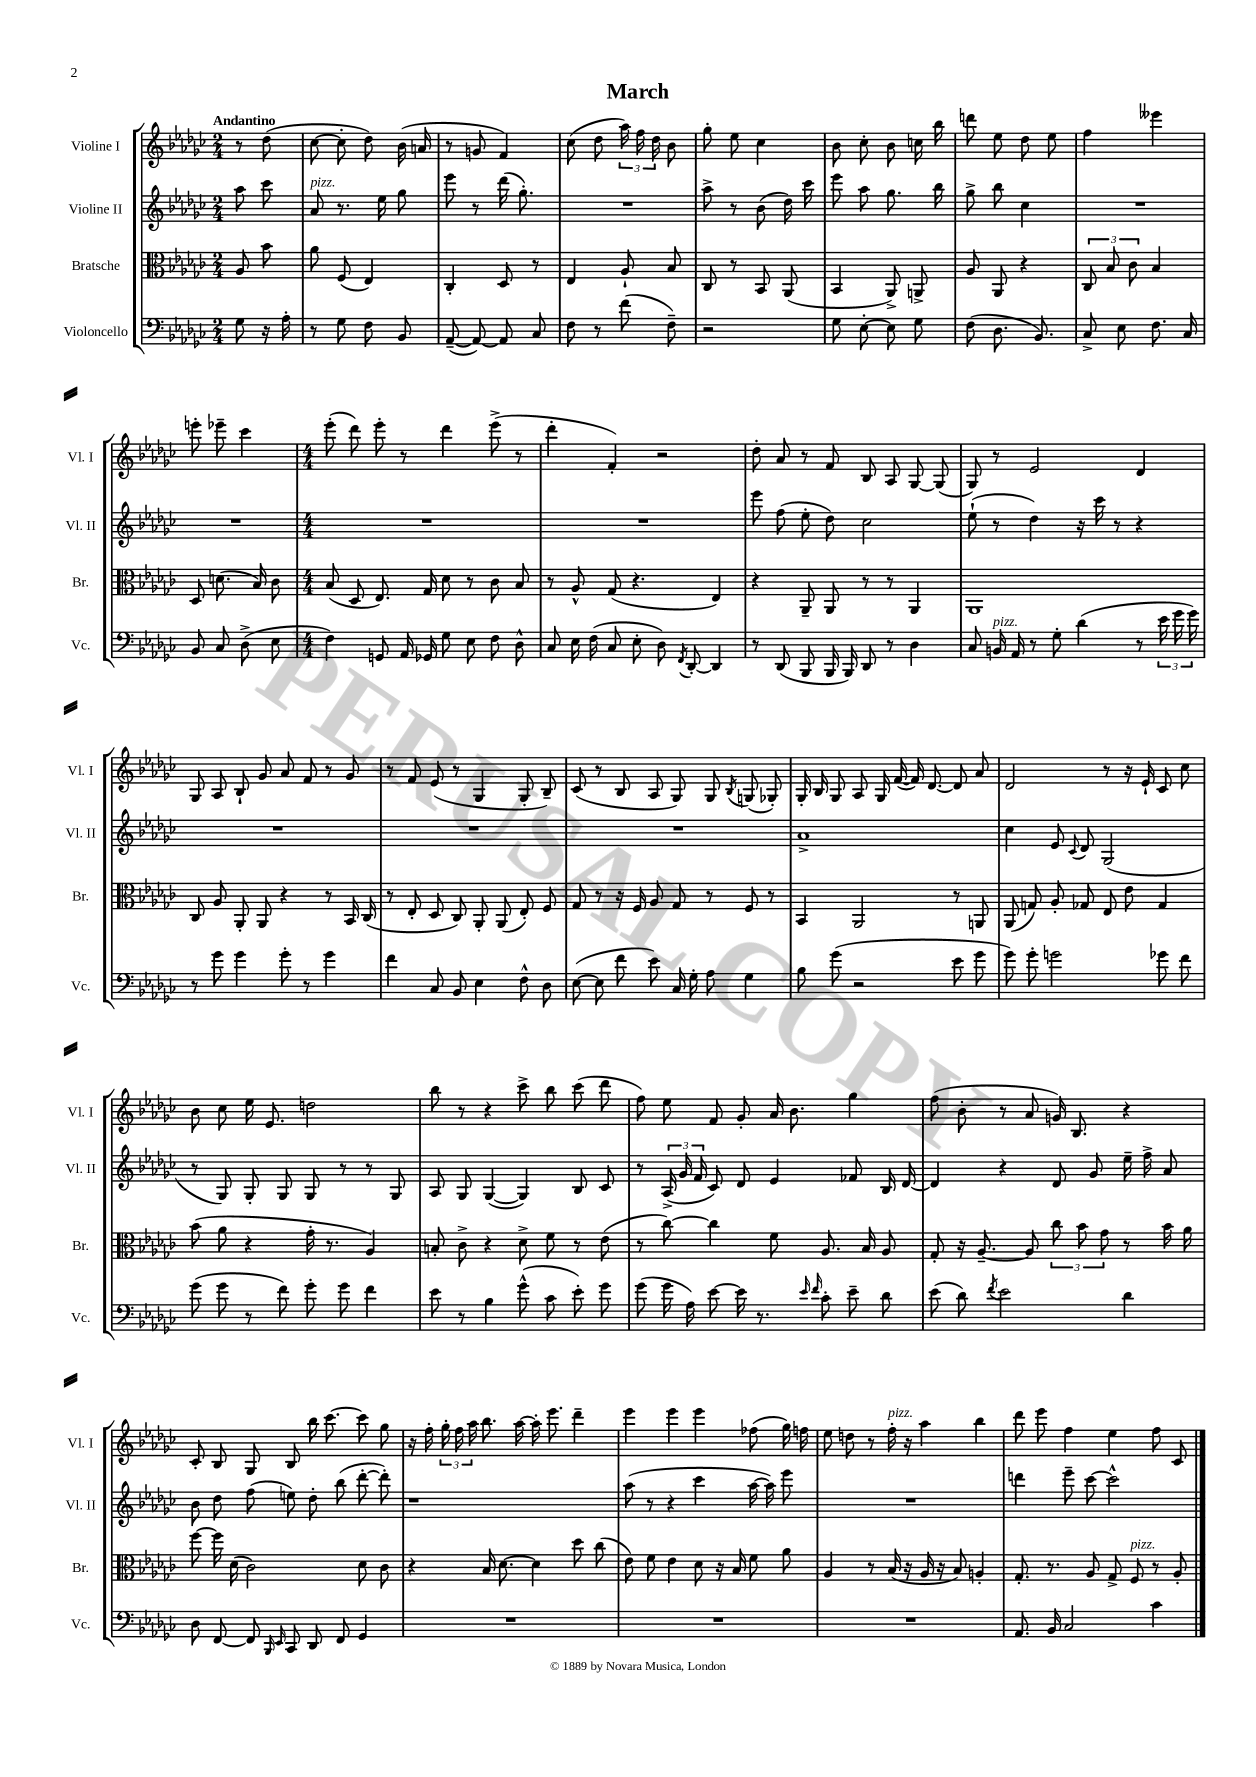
\header { title = "March" }
<<
\new StaffGroup <<
\new Staff = "s0" \with { instrumentName = "Violine I" shortInstrumentName = "Vl. I" } {
    \clef treble \key ges \major \numericTimeSignature \time 2/4 \partial 4 \tempo "Andantino"
    \autoBeamOff r8 des''8( |
    ces''8~ ces''8-. des''8) bes'16( a'16 |
    r8 g'8 f'4) |
    ces''8( des''8 \tuplet 3/2 { aes''16) f''16 des''16 } bes'8 |
    ges''8-. ees''8 ces''4 |
    bes'8 ces''8-. bes'8 c''16 bes''16 |
    d'''8 ees''8 des''8 ees''8 |
    f''4 eeses'''4 |
    e'''8-. ees'''8-- ces'''4 |
    \numericTimeSignature \time 4/4 ees'''8-.( des'''8) ees'''8-. r8 des'''4 ees'''8->( r8 |
    des'''4-. f'4-.) r2 |
    des''8-. aes'8 r8 f'8 bes8 aes8 ges8~ ges8( |
    ges8) r8 ees'2 des'4 |
    ges8 aes8 bes8-! ges'8 aes'8 f'8 r8 ges'8 |
    r8 f'8 ees'8( r8 ges4 ges8-. bes8--) |
    ces'8( r8 bes8 aes8 ges8) ges8 \acciaccatura { bes8 } g8( ges8-.) |
    ges16-. bes16 ges8 aes8 ges16 f'16~( f'16) des'8.~ des'8 aes'8 |
    des'2 r8 r16 ees'16-! ces'8 ces''8 |
    bes'8 ces''8 ees''16 ees'8. d''2 |
    bes''8 r8 r4 ces'''8-> bes''8 ces'''8( des'''8 |
    f''8) ees''8 f'8 ges'8-. aes'16 bes'8. ges''4 |
    f''8( bes'8-. r8 aes'8 g'16) bes8. r4 |
    ces'8-. bes8 ges8 bes8 bes''16 ces'''8.~ ces'''8 ges''8 |
    r16 f''16-. \tuplet 3/2 { ges''16-. f''16 aes''16 } bes''8. aes''16~ aes''16-. ees'''8. des'''4-- |
    ees'''4 ees'''4 ees'''4 fes''8( ges''16) f''16 |
    ees''8 d''8 r8 f''16-.^\markup { \italic "pizz." } r16 aes''4 bes''4 |
    des'''8 ees'''8 f''4 ees''4 f''8 ces'8 \bar "|." |
}
\new Staff = "s1" \with { instrumentName = "Violine II" shortInstrumentName = "Vl. II" } {
    \clef treble \key ges \major \numericTimeSignature \time 2/4 \partial 4
    \autoBeamOff aes''8 ces'''8 |
    aes'8^\markup { \italic "pizz." } r8. ees''16 ges''8 |
    ees'''8 r8 des'''16( ges''8.-.) |
    R2 |
    aes''8-> r8 bes'8( des''16) ces'''16 |
    ees'''8 aes''8 ges''8. bes''16 |
    ges''8-> bes''8 ces''4 |
    R2 |
    R2 |
    \numericTimeSignature \time 4/4 R1 |
    R1 |
    ees'''8 f''8( ees''8-. des''8) ces''2 |
    ees''8-!( r8 des''4) r16 ces'''16 r8 r4 |
    R1 |
    R1 |
    R1 |
    aes'1-> |
    ces''4 ees'8 \appoggiatura { ces'8 } des'8 ges2( |
    r8 ges8) ges8-. ges8 ges8 r8 r8 ges8 |
    aes8 ges8 ges4~( ges4) bes8 ces'8 |
    r8 \tuplet 3/2 { aes16->( ges'16 f'16 } ces'8) des'8 ees'4 fes'8 bes16 des'16~ |
    des'4 r4 des'8 ges'8 ees''16-- f''16-> aes'8 |
    bes'8 des''8 f''8( e''8) des''8-. bes''8( des'''8~-. des'''8-.) |
    r1 |
    aes''8( r8 r4 ces'''4 aes''16~ aes''16) ees'''8 |
    R1 |
    d'''4 ees'''8-- ces'''8~ ces'''2-^ \bar "|." |
}
\new Staff = "s2" \with { instrumentName = "Bratsche" shortInstrumentName = "Br." } {
    \clef alto \key ges \major \numericTimeSignature \time 2/4 \partial 4
    \autoBeamOff aes8 bes'8 |
    aes'8 f8( ees4) |
    ces4-. des8 r8 |
    ees4 aes8-! bes8 |
    ces8 r8 bes,8 aes,8( |
    bes,4 aes,8->) a,8-> |
    aes8 aes,8 r4 |
    \tuplet 3/2 { ces8 bes8 ces'8 } bes4 |
    des8 d'8.( bes16) ces'8 |
    \numericTimeSignature \time 4/4 bes8( des8 ees8.) ges16 des'8 r8 ces'8 bes8 |
    r8 aes8-^ ges8( r4. ees4) |
    r4 aes,8-- aes,8 r8 r8 aes,4 |
    aes,1 |
    ces8 aes8 aes,8-. aes,8 r4 r8 bes,16 ces16( |
    r8 ees8-. des8 ces8) aes,8-. aes,8( ees8-.) f8 |
    ges8 r8 r16 f16 aes8 ges8 r8 f8 r8 |
    bes,4 aes,2 r8 a,8 |
    aes,8( g8) aes8-. ges8 ees8 ees'8 ges4 |
    bes'8( aes'8 r4 ges'16-. r8. aes4) |
    b8-. ces'8-> r4 des'8-> f'8 r8 ees'8( |
    r8 ces''8~) ces''4 f'8 aes8. bes16 aes8 |
    ges8-. r16 aes8.~-- aes8 \tuplet 3/2 { ces''8 bes'8 ges'8 } r8 bes'16 aes'16 |
    f''8~ f''16 des'16( ces'2) des'8 ces'8 |
    r4 bes16 des'8.~ des'4 des''8 ces''8( |
    ees'8) f'8 ees'4 des'8 r16 bes16 f'8 aes'8 |
    aes4 r8 bes16( r16 aes16 r16 bes8) a4-. |
    ges8.-. r8. aes8 ges8-> f8^\markup { \italic "pizz." } r8 aes8-. \bar "|." |
}
\new Staff = "s3" \with { instrumentName = "Violoncello" shortInstrumentName = "Vc." } {
    \clef bass \key ges \major \numericTimeSignature \time 2/4 \partial 4
    \autoBeamOff ges8 r16 aes16-. |
    r8 ges8 f8 bes,8 |
    aes,8~--( aes,8~) aes,8 ces8 |
    f8 r8 f'8( f8--) |
    r2 |
    ges8 ees8~-. ees8 ges8 |
    f8( des8. bes,8.) |
    ces8-> ees8 f8. ces16 |
    bes,8 ces8 des8->( ees8 |
    \numericTimeSignature \time 4/4 f4) g,8 aes,16 ges,16 ges8 ees8 f8 des8-^ |
    ces8 ees16 f16( ces8 ees8-. des8) \acciaccatura { f,8 } des,8~-. des,4 |
    r8 des,8( bes,,8 bes,,16 bes,,16) des,8 r8 des4 |
    ces8 b,16^\markup { \italic "pizz." } aes,16 r8 ges8-. des'4( r8 \tuplet 3/2 { ees'16 ges'16 ges'16) } |
    r8 ges'8 ges'4 ges'8-. r8 ges'4 |
    f'4 ces8 bes,8 ees4 f8-^ des8 |
    ees8~( ees8 f'8 ees'8) ces16 ges16-. aes8 ges4 |
    bes8 ges'8( r2 ees'8 ges'8 |
    ges'8) ges'8-. g'2 ges'8 f'8 |
    ges'8( ges'8 r8 f'8) ges'8-. ges'8 f'4 |
    ees'8 r8 bes4 ges'8-^( ces'8 ees'8-.) ges'8 |
    ges'8( ges'16 aes16) ees'8~ ees'16 r8. \grace { ees'16 f'16 } ces'8-. ees'8-- des'8 |
    ees'8( des'8) \acciaccatura { f'8 } ees'2 des'4 |
    des8 f,8~ f,8 \grace { bes,,16 ees,16 } ces,8 des,8 f,8 ges,4 |
    R1 |
    R1 |
    R1 |
    aes,8. bes,16 ces2 ces'4 \bar "|." |
}
>>
>>
\layout { \context { \Score \remove "Bar_number_engraver" } }
